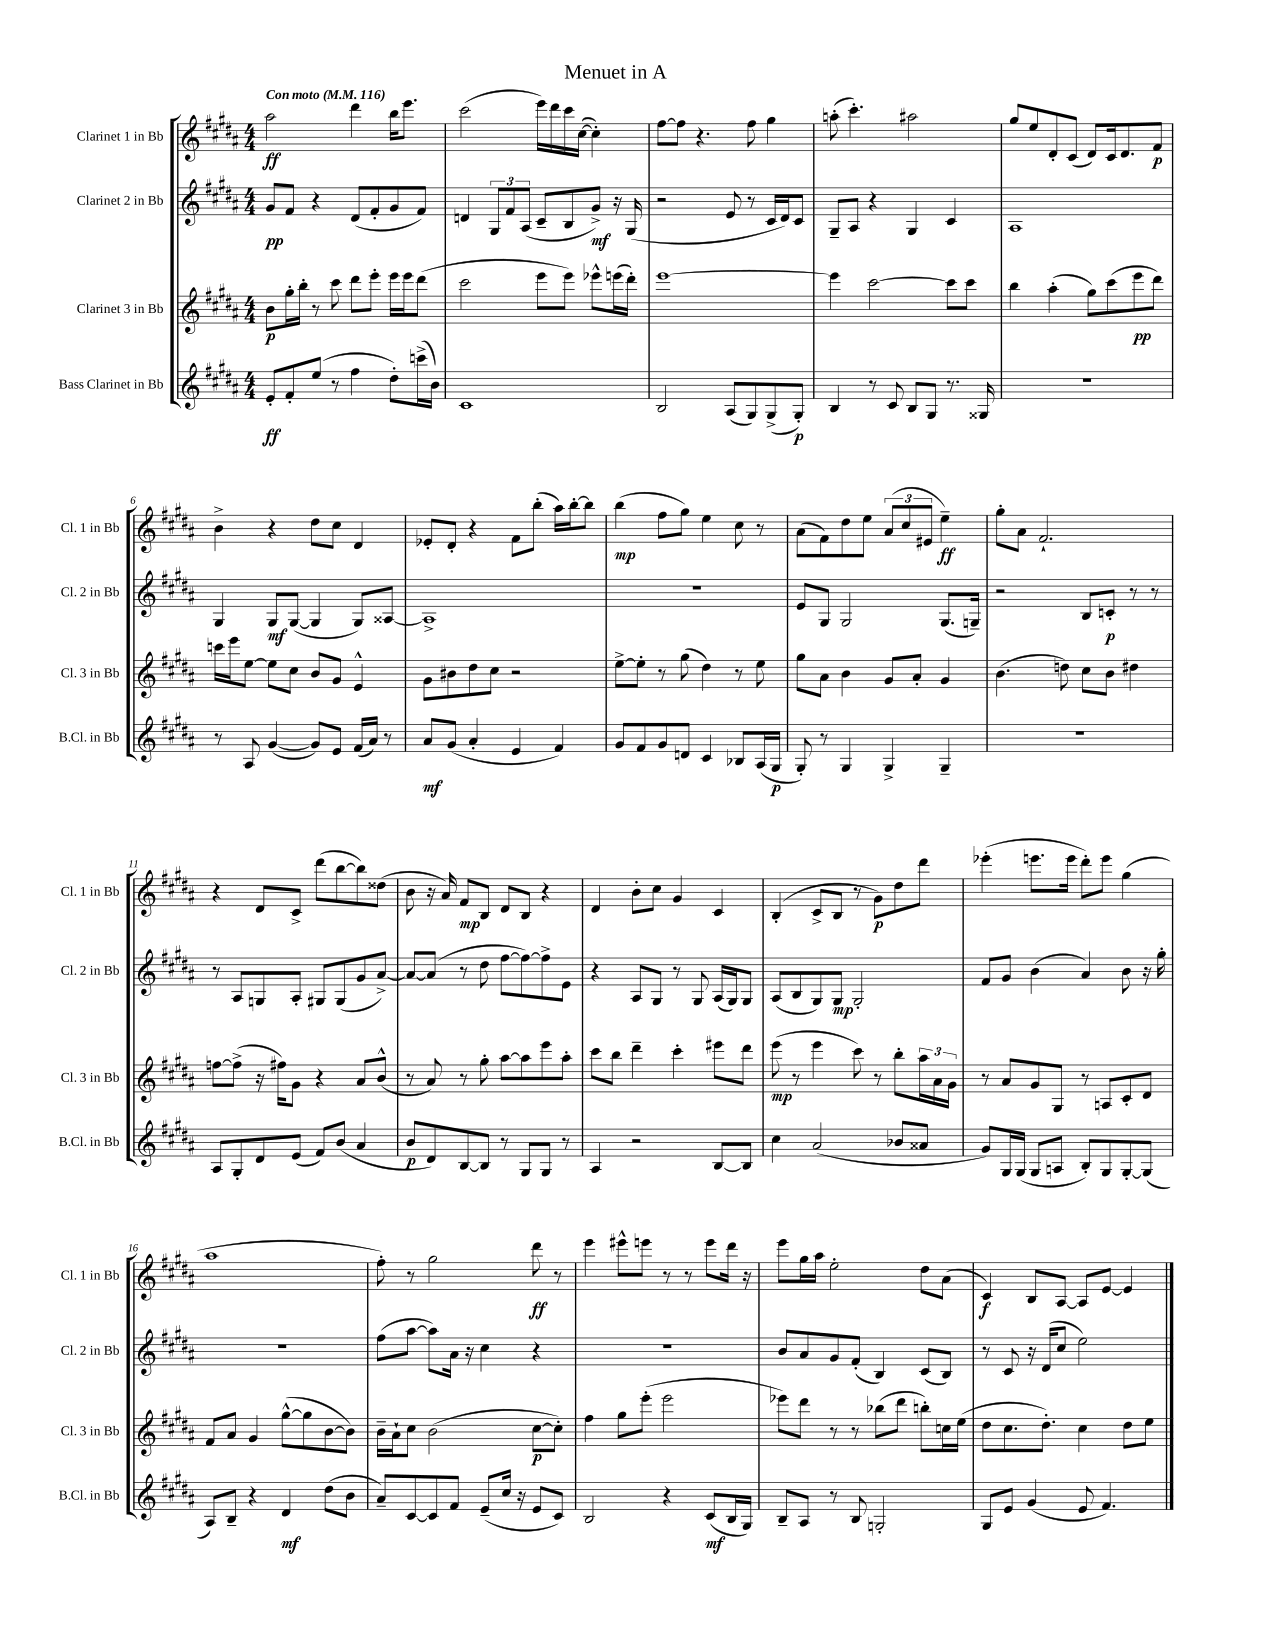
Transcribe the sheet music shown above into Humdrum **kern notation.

**kern	**dynam	**kern	**dynam	**kern	**dynam	**kern	**dynam
*part4	*part4	*part3	*part3	*part2	*part2	*part1	*part1
*staff4	*staff4	*staff3	*staff3	*staff2	*staff2	*staff1	*staff1
*I"Bass Clarinet in Bb	*	*I"Clarinet 3 in Bb	*	*I"Clarinet 2 in Bb	*	*I"Clarinet 1 in Bb	*
*I'B.Cl. in Bb	*	*I'Cl. 3 in Bb	*	*I'Cl. 2 in Bb	*	*I'Cl. 1 in Bb	*
*clefG2	*	*clefG2	*	*clefG2	*	*clefG2	*
*k[f#c#g#d#a#]	*	*k[f#c#g#d#a#]	*	*k[f#c#g#d#a#]	*	*k[f#c#g#d#a#]	*
*M4/4	*	*M4/4	*	*M4/4	*	*M4/4	*
*MM116	*	*MM116	*	*MM116	*	*MM116	*
=1	=1	=1	=1	=1	=1	=1	=1
!	!	!	!	!	!	!LO:TX:a:B:t=Con moto	!
8e'/L	ff	8b\L	p	8g#/L	pp	2aa#\	ff
8f#'/	.	16gg#'\L	.	8f#/J	.	.	.
.	.	16bb'\JJ	.	.	.	.	.
(8ee/J	.	8r	.	4r	.	.	.
8r	.	8ccc#\	.	.	.	.	.
4ff#\	.	8ddd#\L	.	(8d#/L	.	4ddd#\	.
.	.	8eee'\J	.	8f#'/	.	.	.
8dd#'\L)	.	16eee\LL	.	8g#/	.	16bb\KL	.
.	.	16eee\J	.	.	.	8.eee\J	.
(16cccn^\L	.	(8ddd#\J	.	8f#/J)	.	.	.
16b\JJ)	.	.	.	.	.	.	.
=2	=2	=2	=2	=2	=2	=2	=2
1c#	.	2ccc#\	.	4dn/	.	(2ccc#\	.
.	.	.	.	12G#/L	.	.	.
.	.	.	.	12f#/	.	.	.
.	.	.	.	(12A#/J	.	.	.
.	.	8eee\L	.	8c#~/L	.	16eee\LL)	.
.	.	.	.	.	.	16ddd#\	.
.	.	8eee\J)	.	8B/	.	16ccc#\	.
.	.	.	.	.	.	([16cc#\JJ	.
.	.	8eee-X^^\L	.	8g#^/J)	mf	4cc#'\])	.
.	.	(16eeen\L	.	16r	.	.	.
.	.	16ddd#'\JJ)	.	(16G#/	.	.	.
=3	=3	=3	=3	=3	=3	=3	=3
2B/	.	[1eee	.	2r	.	[8ff#\L	.
.	.	.	.	.	.	8ff#\J]	.
.	.	.	.	.	.	4.r	.
(8A#/L	.	.	.	8e/	.	.	.
8G#/)	.	.	.	8r	.	8ff#\	.
(8G#^/	.	.	.	16c#/LL	.	4gg#\	.
.	.	.	.	16d#/J)	.	.	.
8G#'/J)	p	.	.	8c#/J	.	.	.
=4	=4	=4	=4	=4	=4	=4	=4
4B/	.	4eee\]	.	8G#~/L	.	(8aan'\	.
.	.	.	.	8A#/J	.	4.ccc#'\)	.
8r	.	[2ccc#\	.	4r	.	.	.
8c#/	.	.	.	.	.	.	.
8B/L	.	.	.	4G#/	.	2aa#X\	.
8G#/J	.	.	.	.	.	.	.
8.r	.	8ccc#\L]	.	4c#/	.	.	.
.	.	8ccc#\J	.	.	.	.	.
16G##X/	.	.	.	.	.	.	.
=5	=5	=5	=5	=5	=5	=5	=5
1r	.	4bb\	.	1A#	.	8gg#/L	.
.	.	.	.	.	.	8ee/	.
.	.	(4aa#'\	.	.	.	8d#'/	.
.	.	.	.	.	.	(8c#/J	.
.	.	8gg#\L)	.	.	.	8d#/L)	.
.	.	(8ccc#\	.	.	.	16c#/k	.
.	.	.	.	.	.	8.d#/	.
.	.	8eee\	pp	.	.	.	.
.	.	8ddd#\J)	.	.	.	8f#/J	p
!!LO:LB:g=z
=6	=6	=6	=6	=6	=6	=6	=6
8r	.	16cccn\LL	.	4G#/	.	4b^\	.
.	.	16eee\J	.	.	.	.	.
8A#/	.	[8ee\J	.	.	.	.	.
([4g#/	.	8ee\L]	.	8G#/L	mf	4r	.
.	.	8cc#\J	.	([8G#/J	.	.	.
8g#/L])	.	8b/L	.	4G#/]	.	8dd#\L	.
8e/J	.	8g#/J	.	.	.	8cc#\J	.
(16f#/LL	.	4e^^/	.	8G#/L)	.	4d#/	.
16a#/JJ)	.	.	.	.	.	.	.
8r	.	.	.	[8A##X/J	.	.	.
=7	=7	=7	=7	=7	=7	=7	=7
8a#/L	mf	8g#\L	.	1A##^]	.	8e-X'/L	.
(8g#/J	.	8b#X\	.	.	.	8d#'/J	.
4a#'/	.	8dd#\	.	.	.	4r	.
.	.	8cc#\J	.	.	.	.	.
4e/	.	2r	.	.	.	8f#\L	.
.	.	.	.	.	.	(8bb'\J	.
4f#/)	.	.	.	.	.	16aa#\LL)	.
.	.	.	.	.	.	[16bb'\J	.
.	.	.	.	.	.	8bb\J]	.
=8	=8	=8	=8	=8	=8	=8	=8
8g#/L	.	[8ee^\L	.	1r	.	(4bb\	mp
8f#/	.	8ee'\J]	.	.	.	.	.
8g#/	.	8r	.	.	.	8ff#\L	.
8dn/J	.	(8gg#\	.	.	.	8gg#\J)	.
4c#/	.	4dd#\)	.	.	.	4ee\	.
8B-X/L	.	8r	.	.	.	8cc#\	.
(16A#/L	.	8ee\	.	.	.	8r	.
16G#/JJ	p	.	.	.	.	.	.
=9	=9	=9	=9	=9	=9	=9	=9
8G#'/)	.	8gg#\L	.	8e/L	.	(8a#\L	.
8r	.	8a#\J	.	8G#/J	.	8f#\)	.
4G#/	.	4b\	.	2G#/	.	8dd#\	.
.	.	.	.	.	.	8ee\J	.
4G#^/	.	8g#/L	.	.	.	(12a#/L	.
.	.	.	.	.	.	12cc#/	.
.	.	8a#'/J	.	.	.	.	.
.	.	.	.	.	.	12e#X/J	.
4G#~/	.	4g#/	.	(8.G#/L	.	4ee~\)	ff
.	.	.	.	16Gn~/Jk)	.	.	.
=10	=10	=10	=10	=10	=10	=10	=10
1r	.	(4.b\	.	2r	.	8gg#'\L	.
.	.	.	.	.	.	8a#\J	.
.	.	.	.	.	.	2.f#`/	.
.	.	8ddn\)	.	.	.	.	.
.	.	8cc#\L	.	8B/L	.	.	.
.	.	8b\J	.	8cn'/J	p	.	.
.	.	4dd#X\	.	8r	.	.	.
.	.	.	.	8r	.	.	.
!!LO:LB:g=z
=11	=11	=11	=11	=11	=11	=11	=11
8A#/L	.	[8ffn\L	.	8r	.	4r	.
8G#'/	.	(8ff^\J]	.	8A#/L	.	.	.
8d#/	.	16r	.	8Gn/	.	8d#/L	.
.	.	16ff#X\KL)	.	.	.	.	.
(8e/J	.	8g#\J	.	8A#'/J	.	8c#^/J	.
8f#/L)	.	4r	.	8G#X/L	.	(8ddd#\L	.
(8b/J	.	.	.	(8G#/	.	[8bb\	.
4a#/	.	8a#/L	.	8g#/	.	8bb\])	.
.	.	(8b^^/J	.	[8a#^/J)	.	(8dd##X\J	.
=12	=12	=12	=12	=12	=12	=12	=12
8b/L	p	8r	.	8a#/L_	.	8b\	.
8d#/)	.	8a#/)	.	(8a#/J]	.	16r	.
.	.	.	.	.	.	16a#/)	.
[8B/	.	8r	.	8r	.	8f#/L	mp
8B/J]	.	8gg#'\	.	8dd#\	.	8B/J	.
8r	.	[8aa#\L	.	[8ff#\L	.	8d#/L	.
8G#/L	.	8aa#\]	.	8ff#\_)	.	8B/J	.
8G#/J	.	8eee\	.	8ff#^\]	.	4r	.
8r	.	8aa#'\J	.	8e\J	.	.	.
=13	=13	=13	=13	=13	=13	=13	=13
4A#/	.	8ccc#\L	.	4r	.	4d#/	.
.	.	8bb\J	.	.	.	.	.
2r	.	4ddd#~\	.	8A#/L	.	8b'\L	.
.	.	.	.	8G#/J	.	8cc#\J	.
.	.	4ccc#'\	.	8r	.	4g#/	.
.	.	.	.	8G#/	.	.	.
[8B/L	.	8eee#X\L	.	(16A#/LL	.	4c#/	.
.	.	.	.	16G#/J)	.	.	.
8B/J]	.	8ddd#\J	.	8G#/J	.	.	.
=14	=14	=14	=14	=14	=14	=14	=14
4cc#\	.	(8eee\	mp	(8A#/L	.	(4B'/	.
.	.	8r	.	8B/	.	.	.
(2a#/	.	4eee\	.	8G#/)	.	8c#^/L	.
.	.	.	.	8G#/J	mp	8B/J	.
.	.	8ccc#\)	.	2G#'/	.	8r	.
.	.	8r	.	.	.	8g#\L)	p
8b-X/L	.	8bb'\L	.	.	.	8dd#\	.
8a##X/J	.	24aa#\L	.	.	.	8ddd#\J	.
.	.	24a#\	.	.	.	.	.
.	.	24g#\JJ	.	.	.	.	.
=15	=15	=15	=15	=15	=15	=15	=15
8g#/L)	.	8r	.	8f#/L	.	(4eee-X'\	.
16G#/L	.	8a#/L	.	8g#/J	.	.	.
(16G#/JJ	.	.	.	.	.	.	.
8G#/L	.	8g#/	.	(4b\	.	8.eeen\L	.
8An/J	.	8G#/J	.	.	.	.	.
.	.	.	.	.	.	16eee\Jk	.
8B'/L)	.	8r	.	4a#/)	.	8ddd#'\L)	.
8G#/	.	8An/L	.	.	.	8eee\J	.
[8G#'/	.	8c#'/	.	8b\	.	(4gg#\	.
(8G#/J]	.	8d#/J	.	16r	.	.	.
.	.	.	.	16gg#'\	.	.	.
!!LO:LB:g=z
=16	=16	=16	=16	=16	=16	=16	=16
8A#/L)	.	8f#/L	.	1r	.	1aa#	.
8B~/J	.	8a#/J	.	.	.	.	.
4r	.	4g#/	.	.	.	.	.
4d#/	mf	([8gg#^^\L	.	.	.	.	.
.	.	8gg#\]	.	.	.	.	.
(8dd#\L	.	[8b\	.	.	.	.	.
8b\J	.	8b\J])	.	.	.	.	.
=17	=17	=17	=17	=17	=17	=17	=17
8a#~/L)	.	16b~\LL	.	(8ff#\L	.	8ff#'\)	.
.	.	16a#`\J	.	.	.	.	.
[8c#/	.	8cc#\J	.	[8aa#\J	.	8r	.
8c#/]	.	(2b\	.	8aa#\L])	.	2gg#\	.
8f#/J	.	.	.	16a#\Jk	.	.	.
.	.	.	.	16r	.	.	.
(8e~/L	.	.	.	4cc#\	.	.	.
16cc#/Jk	.	.	.	.	.	.	.
16r	.	.	.	.	.	.	.
8e/L	.	[8cc#\L	p	4r	.	8ddd#\	ff
8c#/J)	.	8cc#'\J])	.	.	.	8r	.
=18	=18	=18	=18	=18	=18	=18	=18
2B/	.	4ff#\	.	1r	.	4eee\	.
.	.	8gg#\L	.	.	.	8eee#X^^\L	.
.	.	(8eee'\J	.	.	.	8eeen\J	.
4r	.	2eee\	.	.	.	8r	.
.	.	.	.	.	.	8r	.
(8c#/L	mf	.	.	.	.	8eee\L	.
16B/L	.	.	.	.	.	16ddd#\Jk	.
16G#/JJ)	.	.	.	.	.	16r	.
=19	=19	=19	=19	=19	=19	=19	=19
8B~/L	.	8eee-X\L)	.	8b/L	.	8eee\L	.
8A#/J	.	8ddd#\J	.	8a#/	.	16gg#\L	.
.	.	.	.	.	.	16aa#\JJ	.
8r	.	8r	.	8g#/	.	2ee'\	.
8B/	.	8r	.	(8f#'/J	.	.	.
2Gn'/	.	(8bb-X\L	.	4B/)	.	.	.
.	.	8ddd#\J	.	.	.	.	.
.	.	8bbn'\L)	.	(8c#/L	.	8dd#\L	.
.	.	16ccn\L	.	8B/J)	.	(8a#\J	.
.	.	(16ee\JJ	.	.	.	.	.
=20	=20	=20	=20	=20	=20	=20	=20
8G#/L	.	8dd#\L	.	8r	.	4c#/)	f
8e/J	.	8.cc#\	.	8c#/	.	.	.
(4g#/	.	.	.	16r	.	8B/L	.
.	.	8.dd#'\J)	.	(16d#/KL	.	.	.
.	.	.	.	8cc#/J	.	[8A#/J	.
8e/	.	4cc#\	.	2ee\)	.	8A#/L]	.
4.f#/)	.	.	.	.	.	[8e/J	.
.	.	8dd#\L	.	.	.	4e/]	.
.	.	8ee\J	.	.	.	.	.
==	==	==	==	==	==	==	==
*-	*-	*-	*-	*-	*-	*-	*-
